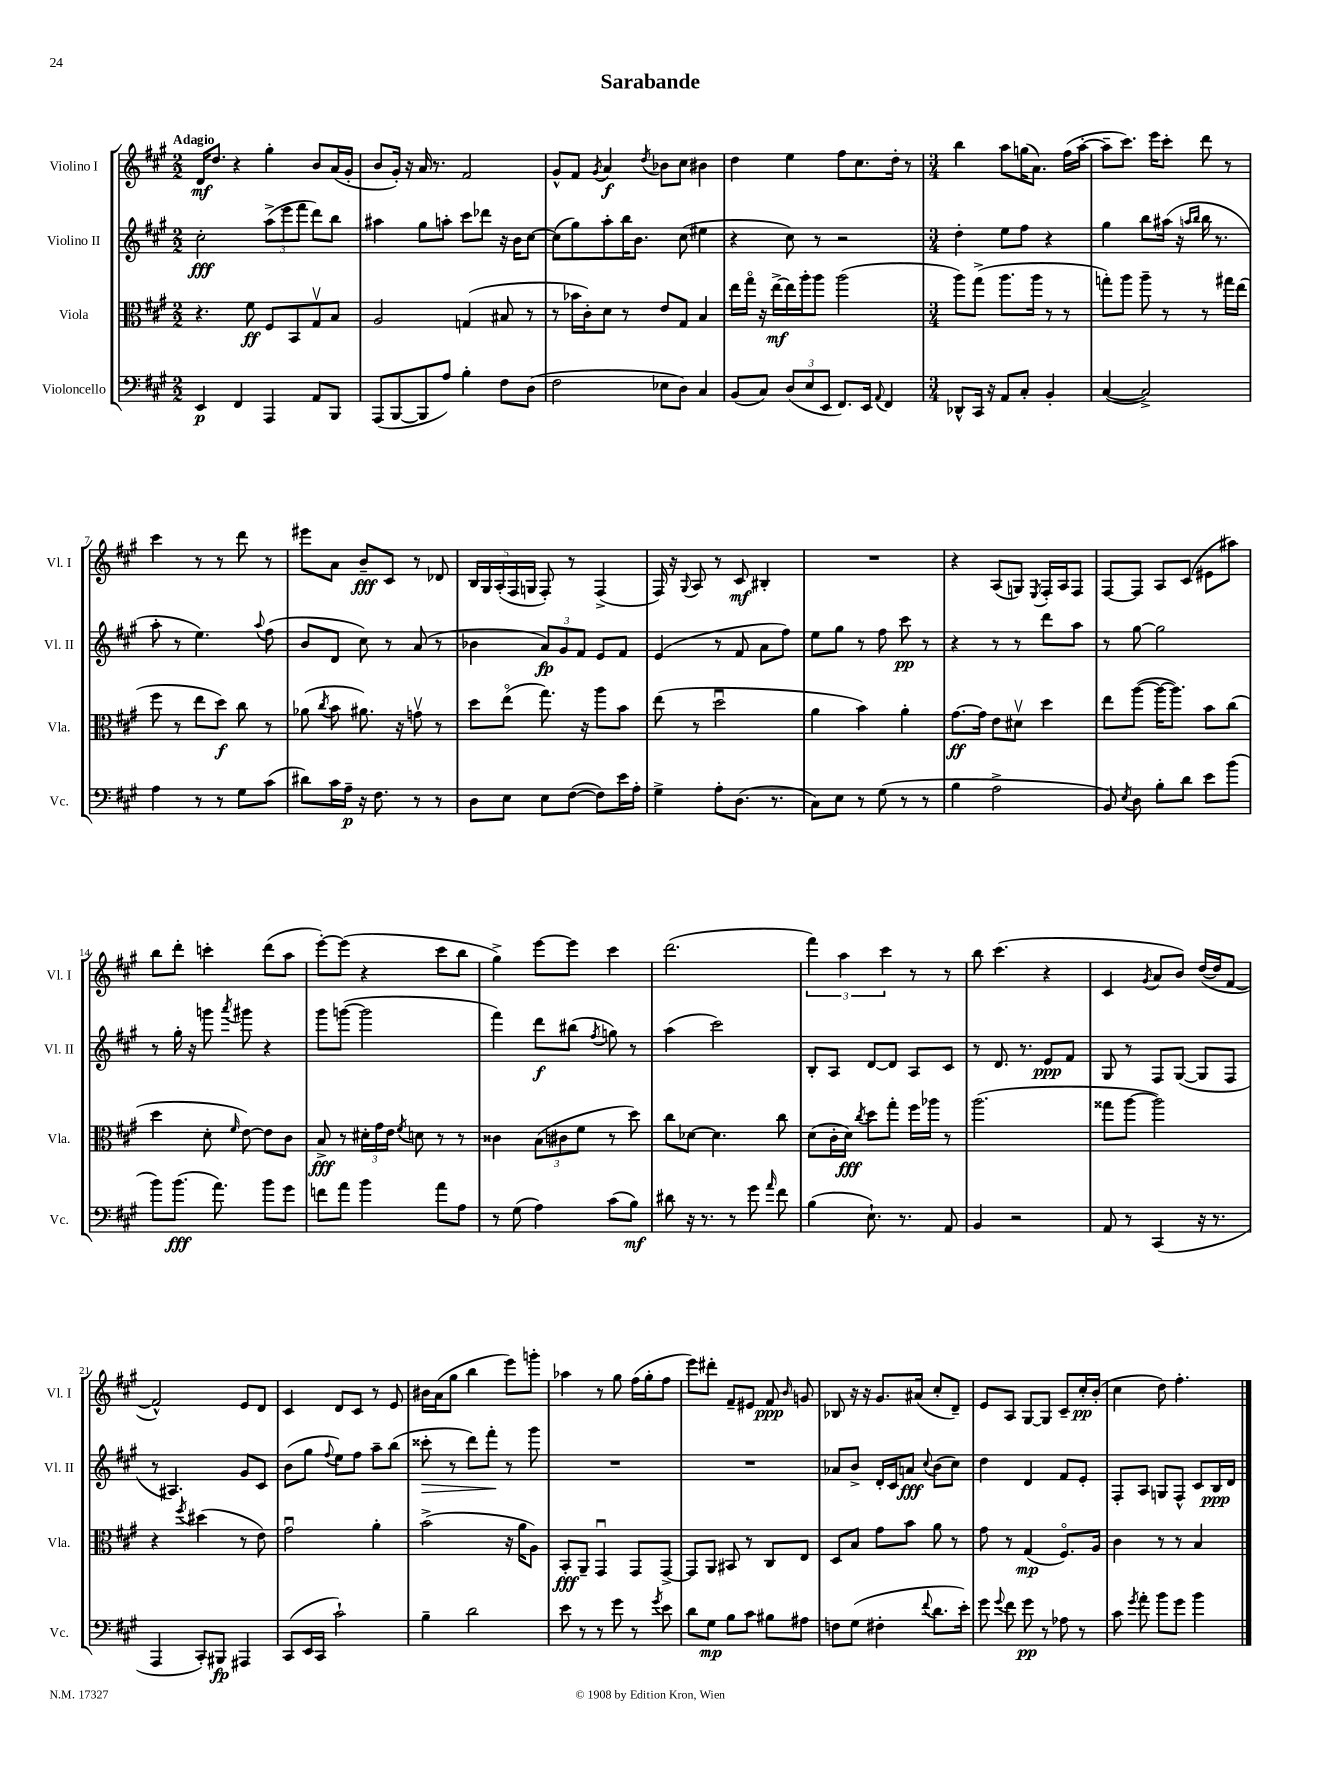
\header { title = "Sarabande" }
<<
\new StaffGroup <<
\new Staff = "s0" \with { instrumentName = "Violino I" shortInstrumentName = "Vl. I" } {
    \clef treble \key a \major \numericTimeSignature \time 2/2 \tempo "Adagio"
    \autoBeamOff d'16[\mf d''8.] r4 gis''4-. b'8[ a'16( gis'16]-. |
    b'8[ gis'16]-.) r16 a'16 r8. fis'2 |
    gis'8[-^ fis'8] \acciaccatura { gis'8 } a'4\f \acciaccatura { d''8 } bes'8[ cis''8] bis'4 |
    d''4 e''4 fis''8[ cis''8. d''16]-. r8 |
    \numericTimeSignature \time 3/4 b''4 a''8[ g''16( a'8.]) fis''16[( a''16]~-. |
    a''8[-- cis'''8.]) e'''16[ cis'''8]-. d'''8 r8 |
    cis'''4 r8 r8 d'''8 r8 |
    eis'''8[ a'8] b'8[--\fff cis'8] r8 des'8 |
    \tuplet 5/4 { b16[ gis16 a16-.( fis16 g16] } fis8-.) r8 fis4->( |
    fis16) r16 \appoggiatura { gis8 } a8 r8 cis'8\mf bis4-. |
    R2. |
    r4 a8[( g8]) \acciaccatura { e8 } fis16[-. a16 fis8] |
    fis8[~ fis8] a8[ cis'8]( eis'8[ ais''8]) |
    b''8[ d'''8]-. c'''4-. d'''8[( a''8] |
    e'''8[~-.) e'''8]( r4 cis'''8[ b''8] |
    gis''4->) e'''8[~ e'''8] cis'''4 |
    d'''2.( |
    \tuplet 3/2 { fis'''4) a''4 cis'''4 } r8 r8 |
    b''8 cis'''4.( r4 |
    cis'4 \acciaccatura { gis'8 } a'8[ b'8]) d''16[~( d''16 fis'8]~ |
    fis'2-^) e'8[ d'8] |
    cis'4 d'8[ cis'8] r8 e'8 |
    bis'16[ a'16( gis''8] b''4 e'''8[) g'''8]-. |
    aes''4 r8 gis''8 fis''16[( gis''16-. fis''8] |
    e'''8[) dis'''8]-. fis'8[-- eis'8] fis'8\ppp \grace { b'16 } g'8 |
    bes8 r16 r16 gis'8.[ ais'16]( cis''8[-. d'8]--) |
    e'8[ a8] gis8[~ gis8] cis'8[-- cis''16-.\pp b'16]-.( |
    cis''4 d''8) fis''4.-. \bar "|." |
}
\new Staff = "s1" \with { instrumentName = "Violino II" shortInstrumentName = "Vl. II" } {
    \clef treble \key a \major \numericTimeSignature \time 2/2
    \autoBeamOff cis''2-.\fff \tuplet 3/2 { a''8[->( e'''8 fis'''8] } d'''8[) b''8] |
    ais''4 gis''8[ a''8]-. cis'''8[ des'''8] r16 b'16[ cis''8]~ |
    cis''8[( gis''8) a''8-. b''16 b'8.] cis''8( eis''4 |
    r4 cis''8) r8 r2 |
    \numericTimeSignature \time 3/4 d''4-. e''8[ fis''8] r4 |
    gis''4 b''8[ ais''16]( r16 \grace { a''16[ b''16] } b''16 r8. |
    a''8-. r8 e''4.) \appoggiatura { a''8 } fis''8( |
    b'8[ d'8] cis''8) r8 a'8( r8 |
    bes'4 \tuplet 3/2 { a'8[\fp) gis'8 fis'8] } e'8[ fis'8] |
    e'4( r8 fis'8 a'8[ fis''8]) |
    e''8[ gis''8] r8 fis''8 cis'''8\pp r8 |
    r4 r8 r8 d'''8[ a''8] |
    r8 gis''8~ gis''2 |
    r8 gis''16-. r16 g'''8 \acciaccatura { a'''8 } gis'''8 r4 |
    gis'''8[ g'''8]~( g'''2 |
    fis'''4) d'''8[\f bis''8]( \acciaccatura { fis''8 } g''8) r8 |
    a''4( cis'''2) |
    b8[-. a8] d'8[~ d'8] a8[ cis'8] |
    r8 d'8. r8. e'8[\ppp fis'8] |
    gis8 r8 fis8[ gis8]~( gis8[ fis8] |
    r8 ais4.) gis'8[ cis'8] |
    b'8[( gis''8] \appoggiatura { fis''8 } e''8[) fis''8] a''8[-- b''8]( |
    cisis'''8-.\> r8 d'''8[) fis'''8]-.\! r8 gis'''8 |
    R2. |
    R2. |
    aes'8[ b'8]-> d'16[-. cis'16 a'8]\fff \appoggiatura { cis''8 } b'8[( cis''8]) |
    d''4 d'4 fis'8[ e'8]-. |
    fis8[-. a8] g8[ fis8]-^ cis'8[ b16\ppp d'16] \bar "|." |
}
\new Staff = "s2" \with { instrumentName = "Viola" shortInstrumentName = "Vla." } {
    \clef alto \key a \major \numericTimeSignature \time 2/2
    \autoBeamOff r4. fis'8\ff fis8[ b,8 gis8\upbow b8] |
    a2 g4( bis8 r8 |
    r8 bes'16[ cis'16-.) d'8] r8 e'8[ gis8] b4 |
    e''16[ gis''16]\flageolet r16 e''16[~->\mf e''16 a''16-. a''8] a''2( |
    \numericTimeSignature \time 3/4 a''8[) gis''8]->( a''8.[ a''16] r8 r8 |
    g''8[-.) a''8] a''8-- r8 r8 gis''16[ e''16]( |
    fis''8 r8 e''8[ d''8]\f) cis''8 r8 |
    aes'8( \acciaccatura { cis''8 } b'8 ais'8.) r16 g'8\upbow r8 |
    d''8[ e''8]\flageolet( gis''8.) r16 a''8[ b'8] |
    e''8( r8 d''2\downbow |
    a'4 b'4) a'4-. |
    gis'8.[~\ff gis'16] e'8[ dis'8]\upbow d''4 |
    e''8[ a''8]~( a''16[~ a''8.]) b'8[ cis''8]( |
    d''4 d'8-. \grace { fis'16 } e'8~) e'8[ cis'8] |
    b8->\fff r8 \tuplet 3/2 { dis'16[-. gis'16 e'16] } \acciaccatura { fis'8 } d'8 r8 r8 |
    cisis'4 \tuplet 3/2 { b8[( cis'8 fis'8] } r8 d''8) |
    cis''8[ des'8]~ des'4. cis''8 |
    d'8[( cis'16-. d'16]\fff) \acciaccatura { cis''8 } d''8[ gis''8]-. fis''16[ aes''16] r8 |
    a''2.( |
    gisis''8[ a''8]~ a''2) |
    r4 \acciaccatura { fis''8 } dis''4( r8 e'8) |
    gis'2\downbow a'4-. |
    b'2->( r16 a'16[ a8]) |
    b,8[-.\fff a,8]-- gis,4\downbow gis,8[ gis,8]~-> |
    gis,8[ a,8] bis,8 r8 cis8[ e8] |
    d8[ b8] gis'8[ b'8] a'8 r8 |
    gis'8 r8 gis4\mp( fis8.[\flageolet) a16] |
    cis'4 r8 r8 b4 \bar "|." |
}
\new Staff = "s3" \with { instrumentName = "Violoncello" shortInstrumentName = "Vc." } {
    \clef bass \key a \major \numericTimeSignature \time 2/2
    \autoBeamOff e,4\p fis,4 a,,4 a,8[ b,,8] |
    a,,8[( b,,8~ b,,8 a8]) b4-. fis8[ d8]( |
    fis2 ees8[ d8]) cis4 |
    b,8[( cis8]) \tuplet 3/2 { d8[( e8 e,8] } fis,8.[) e,16] \appoggiatura { a,8 } fis,4 |
    \numericTimeSignature \time 3/4 des,8[-^ cis,16] r16 a,8[ cis8]-. b,4-. |
    cis4~( cis2->) |
    a4 r8 r8 gis8[ cis'8]( |
    dis'8[) cis'16 a16]--\p r16 fis8. r8 r8 |
    d8[ e8] e8[ fis8]~( fis8[) e'16 a16]-. |
    gis4-> a8[-. d8.]( r8. |
    cis8[) e8] r8 gis8( r8 r8 |
    b4 a2-> |
    b,8) \acciaccatura { e8 } d8 b8[-. d'8] e'8[ b'8]( |
    b'8[) b'8.]\fff( a'8.) b'8[ gis'8] |
    f'8[ a'8] b'4 a'8[ a8] |
    r8 gis8( a4) cis'8[( b8]\mf) |
    dis'8 r16 r8. r8 gis'8 \grace { a'16 } fis'8 |
    b4( e8.-!) r8. a,8 |
    b,4 r2 |
    a,8 r8 cis,4( r16 r8. |
    a,,4 cis,8[-.) bis,,8]\fp ais,,4 |
    cis,8[( e,16 cis,16] cis'2-!) |
    b4-- d'2 |
    e'8 r8 r8 gis'8 r8 \acciaccatura { gis'8 } e'8 |
    d'8[ gis8]\mp b8[ cis'8] bis8[ ais8] |
    f8[ gis8]( fis4-. \appoggiatura { fis'8 } d'8.[ e'16]-.) |
    gis'8 \appoggiatura { gis'8 } fis'8 gis'8\pp r8 aes8 r8 |
    cis'8 \acciaccatura { gis'8 } a'8-. b'8[ gis'8] b'4 \bar "|." |
}
>>
>>
